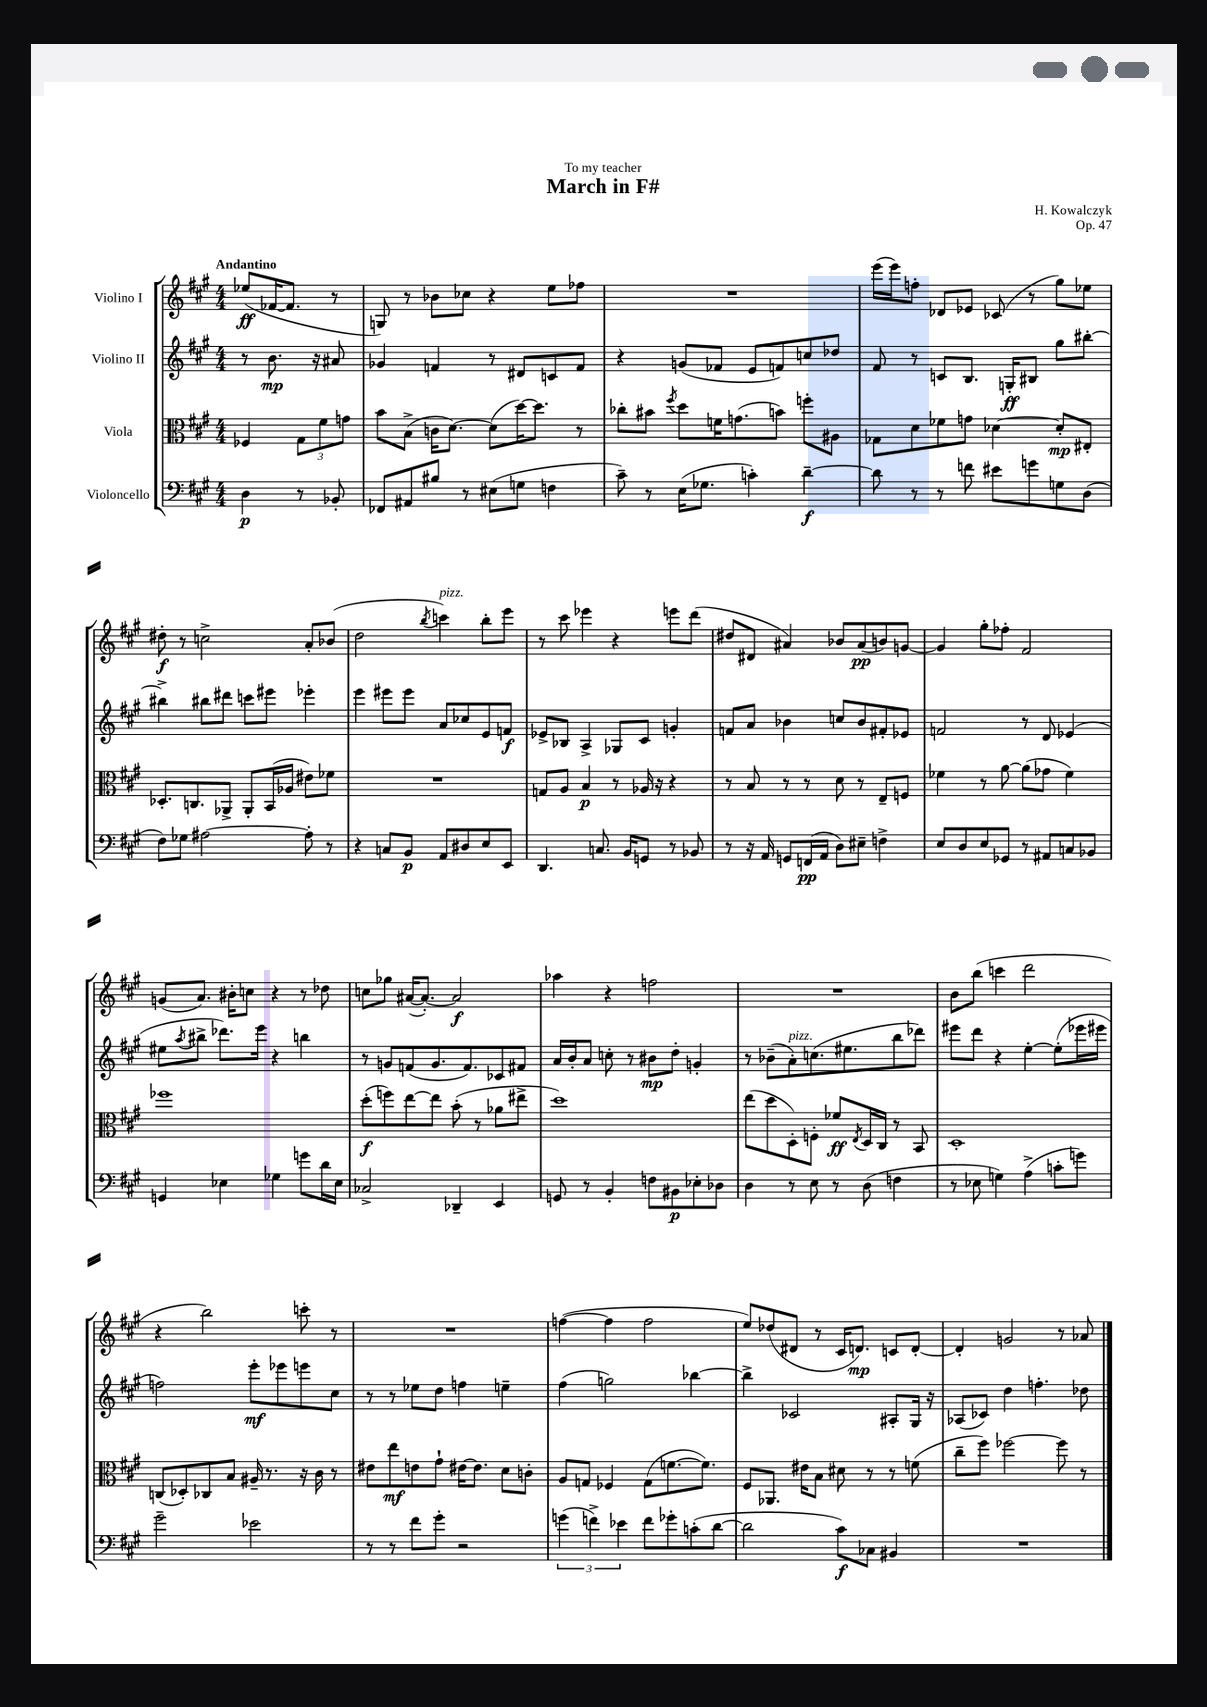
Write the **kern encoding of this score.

**kern	**dynam	**kern	**dynam	**kern	**dynam	**kern	**dynam
*part4	*part4	*part3	*part3	*part2	*part2	*part1	*part1
*staff4	*staff4	*staff3	*staff3	*staff2	*staff2	*staff1	*staff1
*I"Violoncello	*	*I"Viola	*	*I"Violino II	*	*I"Violino I	*
*clefF4	*	*clefC3	*	*clefG2	*	*clefG2	*
*k[f#c#g#]	*	*k[f#c#g#]	*	*k[f#c#g#]	*	*k[f#c#g#]	*
*M4/4	*	*M4/4	*	*M4/4	*	*M4/4	*
=	=	=	=	=	=	=	=
!	!	!	!	!	!	!LO:TX:a:B:t=Andantino	!
4D\	p	4F-X/	.	8r	.	(8ee-X/L	ff
.	.	.	.	8.b\	mp	[16f-X/K	.
.	.	.	.	.	.	8.f-/J]	.
8r	.	12G#\L	.	.	.	.	.
.	.	.	.	16r	.	.	.
.	.	12f#\	.	.	.	.	.
8BB-X'/	.	.	.	8a#X/	.	8r	.
.	.	12gn\J	.	.	.	.	.
=1	=1	=1	=1	=1	=1	=1	=1
8FF-X/L	.	8b\L	.	4g-X/	.	8Gn/)	.
8AA#X/	.	(8B^\J	.	.	.	8r	.
8B#X/J	.	16cn\KL	.	4fn/	.	8b-X\L	.
.	.	[8.d\J)	.	.	.	.	.
8r	.	.	.	.	.	8cc-X\J	.
(8E#X\L	.	(8d\L]	.	8r	.	4r	.
8Gn\J	.	[16dd\K)	.	8d#X/L	.	.	.
.	.	8.dd\J]	.	.	.	.	.
4Fn\	.	.	.	8cn/	.	8ee\L	.
.	.	8r	.	8f/J	.	8ff-X\J	.
=2	=2	=2	=2	=2	=2	=2	=2
8c#~\)	.	8cc-X'\L	.	4r	.	1r	.
8r	.	8b#X\J	.	.	.	.	.
.	.	8qff#/	.	.	.	.	.
(16E\KL	.	8dd\L	.	(8gn/L	.	.	.
8.G-X\J	.	.	.	.	.	.	.
.	.	16fn\K	.	8f-X/J	.	.	.
.	.	(8.gn\	.	.	.	.	.
4cn'\)	.	.	.	8e/L	.	.	.
.	.	8bn\J)	.	8fn/)	.	.	.
[4d~\	f	8ffn'\L	.	8ccn/	.	.	.
.	.	8A#X\J	.	8dd-X/J	.	.	.
=3	=3	=3	=3	=3	=3	=3	=3
8d\]	.	8G-X\L	.	8f#/	.	(16eee\LL	.
.	.	.	.	.	.	16eee\J)	.
8r	.	8d\	.	8r	.	8ffn'\J	.
8r	.	8f-X\	.	8cn/L	.	8d-X/L	.
8fn\	.	8gn\J	.	8.B/J	.	8e-X/J	.
8e#X\L	.	[4d-X\	.	.	.	(8c-X/	.
.	.	.	.	16Gn'/KL	ff	.	.
8gn\	.	.	.	8B#X/J	.	8r	.
8Gn\	.	8d-'/L]	mp	8gg#\L	.	8gg#\L)	.
(8D\J	.	8E#X'/J	.	[8bb#X'\J	.	8ee-X\J	.
!!LO:LB:g=z
=4	=4	=4	=4	=4	=4	=4	=4
8F#\L)	.	8.D-X'/L	.	4bb#X^\]	.	8dd#X'\	f
8G-X\J	.	.	.	.	.	8r	.
.	.	8.Cn/	.	.	.	.	.
[2A#X\	.	.	.	8bb#X\L	.	2ccn^\	.
.	.	8AA-X^/J	.	8ddd#X\J	.	.	.
.	.	8AA-'/L	.	8cccn\L	.	.	.
.	.	(16BB/L	.	8eee#X\J	.	.	.
.	.	16A-X/JJ	.	.	.	.	.
8A#'\]	.	8e#X\L)	.	4eee-X'\	.	8a'/L	.
8r	.	8f-X\J	.	.	.	(8b-X/J	.
=5	=5	=5	=5	=5	=5	=5	=5
4r	.	1r	.	4eee\	.	2dd\	.
8Cn/L	.	.	.	8eee#X\L	.	.	.
8BB/J	p	.	.	8eee#\J	.	.	.
.	.	.	.	.	.	8qbb/	.
!	!	!	!	!	!	!LO:TX:a:i:t=pizz.	!
8AA/L	.	.	.	8a/L	.	4cccn\)	.
8D#X/	.	.	.	8cc-X/	.	.	.
8E/	.	.	.	8e/	.	8bb'\L	.
8EE/J	.	.	.	8fn/J	f	8eee\J	.
=6	=6	=6	=6	=6	=6	=6	=6
4.DD/	.	8Gn/L	.	8e-X^/L	.	8r	.
.	.	8A/J	.	8B-X/J	.	8ccc#\	.
.	.	4B/	p	4A^/	.	4eee-X\	.
8.Cn/	.	.	.	.	.	.	.
.	.	8r	.	8G-X/L	.	4r	.
16BB/KL	.	.	.	.	.	.	.
8GGn/J	.	16A-X/	.	8c#/J	.	.	.
.	.	16r	.	.	.	.	.
8r	.	4r	.	4gn'/	.	8eeen\L	.
8BB-X/	.	.	.	.	.	(8ddd\J	.
=7	=7	=7	=7	=7	=7	=7	=7
8r	.	8r	.	8fn/L	.	8dd#X/L	.
16r	.	8B/	.	8a/J	.	8d#X/J	.
16AA/	.	.	.	.	.	.	.
8GGn/L	.	8r	.	4b-X\	.	4a#X/)	.
(16FFn/L	pp	8r	.	.	.	.	.
16AA/JJ	.	.	.	.	.	.	.
8D\L)	.	8d\	.	8ccn/L	.	8b-X/L	.
8E#X~\J	.	8r	.	8b-/	.	(8a#/	pp
4Fn^\	.	8E~/L	.	8f#X'/	.	8bn/)	.
.	.	8Fn/J	.	8e-X/J	.	[8gn/J	.
=8	=8	=8	=8	=8	=8	=8	=8
8E/L	.	4f-X\	.	2fn/	.	4g/]	.
8D/	.	.	.	.	.	.	.
8E/	.	8r	.	.	.	8gg#'\L	.
8GG-X/J	.	[8a\	.	.	.	8ff-X'\J	.
8r	.	(8a\L]	.	8r	.	2f#/	.
8AA#X/L	.	8g-X\J	.	8d/	.	.	.
8Cn/	.	4f-\)	.	(4e-X/	.	.	.
8BB-X/J	.	.	.	.	.	.	.
!!LO:LB:g=z
=9	=9	=9	=9	=9	=9	=9	=9
4GGn/	.	1ff-X	.	8ee#X\L	.	(8gn/L	.
.	.	.	.	8qaa/	.	.	.
.	.	.	.	8bb#X^\J	.	8.a/J)	.
4E-X\	.	.	.	8.ddd-X\L)	.	.	.
.	.	.	.	.	.	16b#X'\KL	.
.	.	.	.	.	.	8ccn\J	.
.	.	.	.	16eee\Jk	.	.	.
4G-X\	.	.	.	4r	.	4r	.
8gn\L	.	.	.	4bbn\	.	8r	.
16d\L	.	.	.	.	.	8dd-X\	.
16E-\JJ	.	.	.	.	.	.	.
=10	=10	=10	=10	=10	=10	=10	=10
2C-X^/	.	(8dd'\L	f	8r	.	8ccn\L	.
.	.	8ffn\)	.	8gn/L	.	8gg-X\J	.
.	.	[8ee\	.	(8fn/	.	([16a#X/KL	.
.	.	.	.	.	.	8.a#'/J_)	.
.	.	8ee\J]	.	8.g/	.	.	.
4DD-X~/	.	(8b'\	.	.	.	2a#/]	f
.	.	.	.	8.f/)	.	.	.
.	.	8r	.	.	.	.	.
4EE/	.	8a-X\L	.	8c-X/	.	.	.
.	.	8ee#X^\J	.	8f#X/J	.	.	.
=11	=11	=11	=11	=11	=11	=11	=11
8GGn/	.	1dd)	.	16a/LL	.	4aa-X\	.
.	.	.	.	16b'/J	.	.	.
8r	.	.	.	8a/J	.	.	.
4BB'/	.	.	.	8ccn'\	.	4r	.
.	.	.	.	8r	.	.	.
8Fn\L	.	.	.	8b#X\L	mp	2ffn\	.
8BB#X\	p	.	.	8dd'\J	.	.	.
8E-X'\	.	.	.	4gn'/	.	.	.
8D-X\J	.	.	.	.	.	.	.
=12	=12	=12	=12	=12	=12	=12	=12
4D\	.	(8ee\L	.	8r	.	1r	.
.	.	8dd\	.	(8b-X~\L	.	.	.
!	!	!	!	!LO:TX:a:i:t=pizz.	!	!	!
8r	.	8D'\)	.	8a'\)	.	.	.
8E\	.	8Fn'\J	.	(8.ccn\	.	.	.
8r	.	8f-X/L	ff	.	.	.	.
.	.	.	.	8.ee#X\	.	.	.
.	.	8qE/	.	.	.	.	.
(8D\	.	16D/L	.	.	.	.	.
.	.	16C#/JJ	.	.	.	.	.
4Fn\	.	8r	.	8bb\	.	.	.
.	.	8BB/	.	8ddd-X\J)	.	.	.
=13	=13	=13	=13	=13	=13	=13	=13
8r	.	1D'	.	8eee#X\L	.	8b\L	.
8E-X\	.	.	.	8ddd\J	.	(8bb\J	.
4Gn\)	.	.	.	4r	.	4cccn\	.
(4A^\	.	.	.	[4ee'\	.	2ddd\	.
8cn'\L	.	.	.	(8ee'\L]	.	.	.
8gn\J)	.	.	.	16eee-X\L	.	.	.
.	.	.	.	16eee#X\JJ	.	.	.
!!LO:LB:g=z
=14	=14	=14	=14	=14	=14	=14	=14
2g#~\	.	(8Cn/L	.	2ffn\)	.	4r	.
.	.	8D-X'/)	.	.	.	.	.
.	.	8C-X/	.	.	.	2bb\)	.
.	.	8B/J	.	.	.	.	.
2e-X\	.	16A#X~/	.	8eee'\L	mf	.	.
.	.	8.r	.	.	.	.	.
.	.	.	.	8eee-X\	.	.	.
.	.	16r	.	8eeen\	.	8cccn'\	.
.	.	16c#\	.	.	.	.	.
.	.	8r	.	8cc#\J	.	8r	.
=15	=15	=15	=15	=15	=15	=15	=15
8r	.	8e#X\L	.	8r	.	1r	.
8r	.	8ee\	mf	8r	.	.	.
8f#\L	.	8en\	.	8ee-X\L	.	.	.
8g#'\J	.	8g#`\J	.	8dd\J	.	.	.
2r	.	[16e#X\KL	.	4ffn\	.	.	.
.	.	8.e#\J]	.	.	.	.	.
.	.	8d\L	.	4een~\	.	.	.
.	.	8cn'\J	.	.	.	.	.
=16	=16	=16	=16	=16	=16	=16	=16
(6gn\	.	8A/L	.	(4ff#\	.	([4ffn\	.
.	.	8Gn/J	.	.	.	.	.
6fn^\)	.	.	.	.	.	.	.
.	.	4F-X/	.	2ggn\)	.	4ff\]	.
6e-X\	.	.	.	.	.	.	.
8f\L	.	(8G\L	.	.	.	2ff\	.
8g-X'\	.	[8.fn\	.	.	.	.	.
(8cn'\	.	.	.	[4bb-X\	.	.	.
.	.	8.f\J])	.	.	.	.	.
[8d\J	.	.	.	.	.	.	.
=17	=17	=17	=17	=17	=17	=17	=17
2d\]	.	8F#/L	.	4bb-^\]	.	8ee/L)	.
.	.	8.AA-X/J	.	.	.	(8dd-X/	.
.	.	.	.	2c-X/	.	8d#X/J	.
.	.	16e#X\KL	.	.	.	.	.
.	.	8B\J	.	.	.	8r	.
8c#\L)	f	8d#X\	.	.	.	16c#/KL	.
.	.	.	.	.	.	8.dn/J)	mp
8C-X\J	.	8r	.	.	.	.	.
4BB#X/	.	8r	.	8A#X'/L	.	8cn/L	.
.	.	(8fn\	.	16G#/Jk	.	[8d'/J	.
.	.	.	.	16r	.	.	.
=18	=18	=18	=18	=18	=18	=18	=18
1r	.	8cc#~\L	.	(8A-X/L	.	4d'/]	.
.	.	8ff#\J)	.	8c-X/J)	.	.	.
.	.	[2ff-X\	.	4dd\	.	2gn/	.
.	.	.	.	4.ffn'\	.	.	.
.	.	8ff-\]	.	.	.	8r	.
.	.	8r	.	8dd-X\	.	8a-X/	.
==	==	==	==	==	==	==	==
*-	*-	*-	*-	*-	*-	*-	*-
